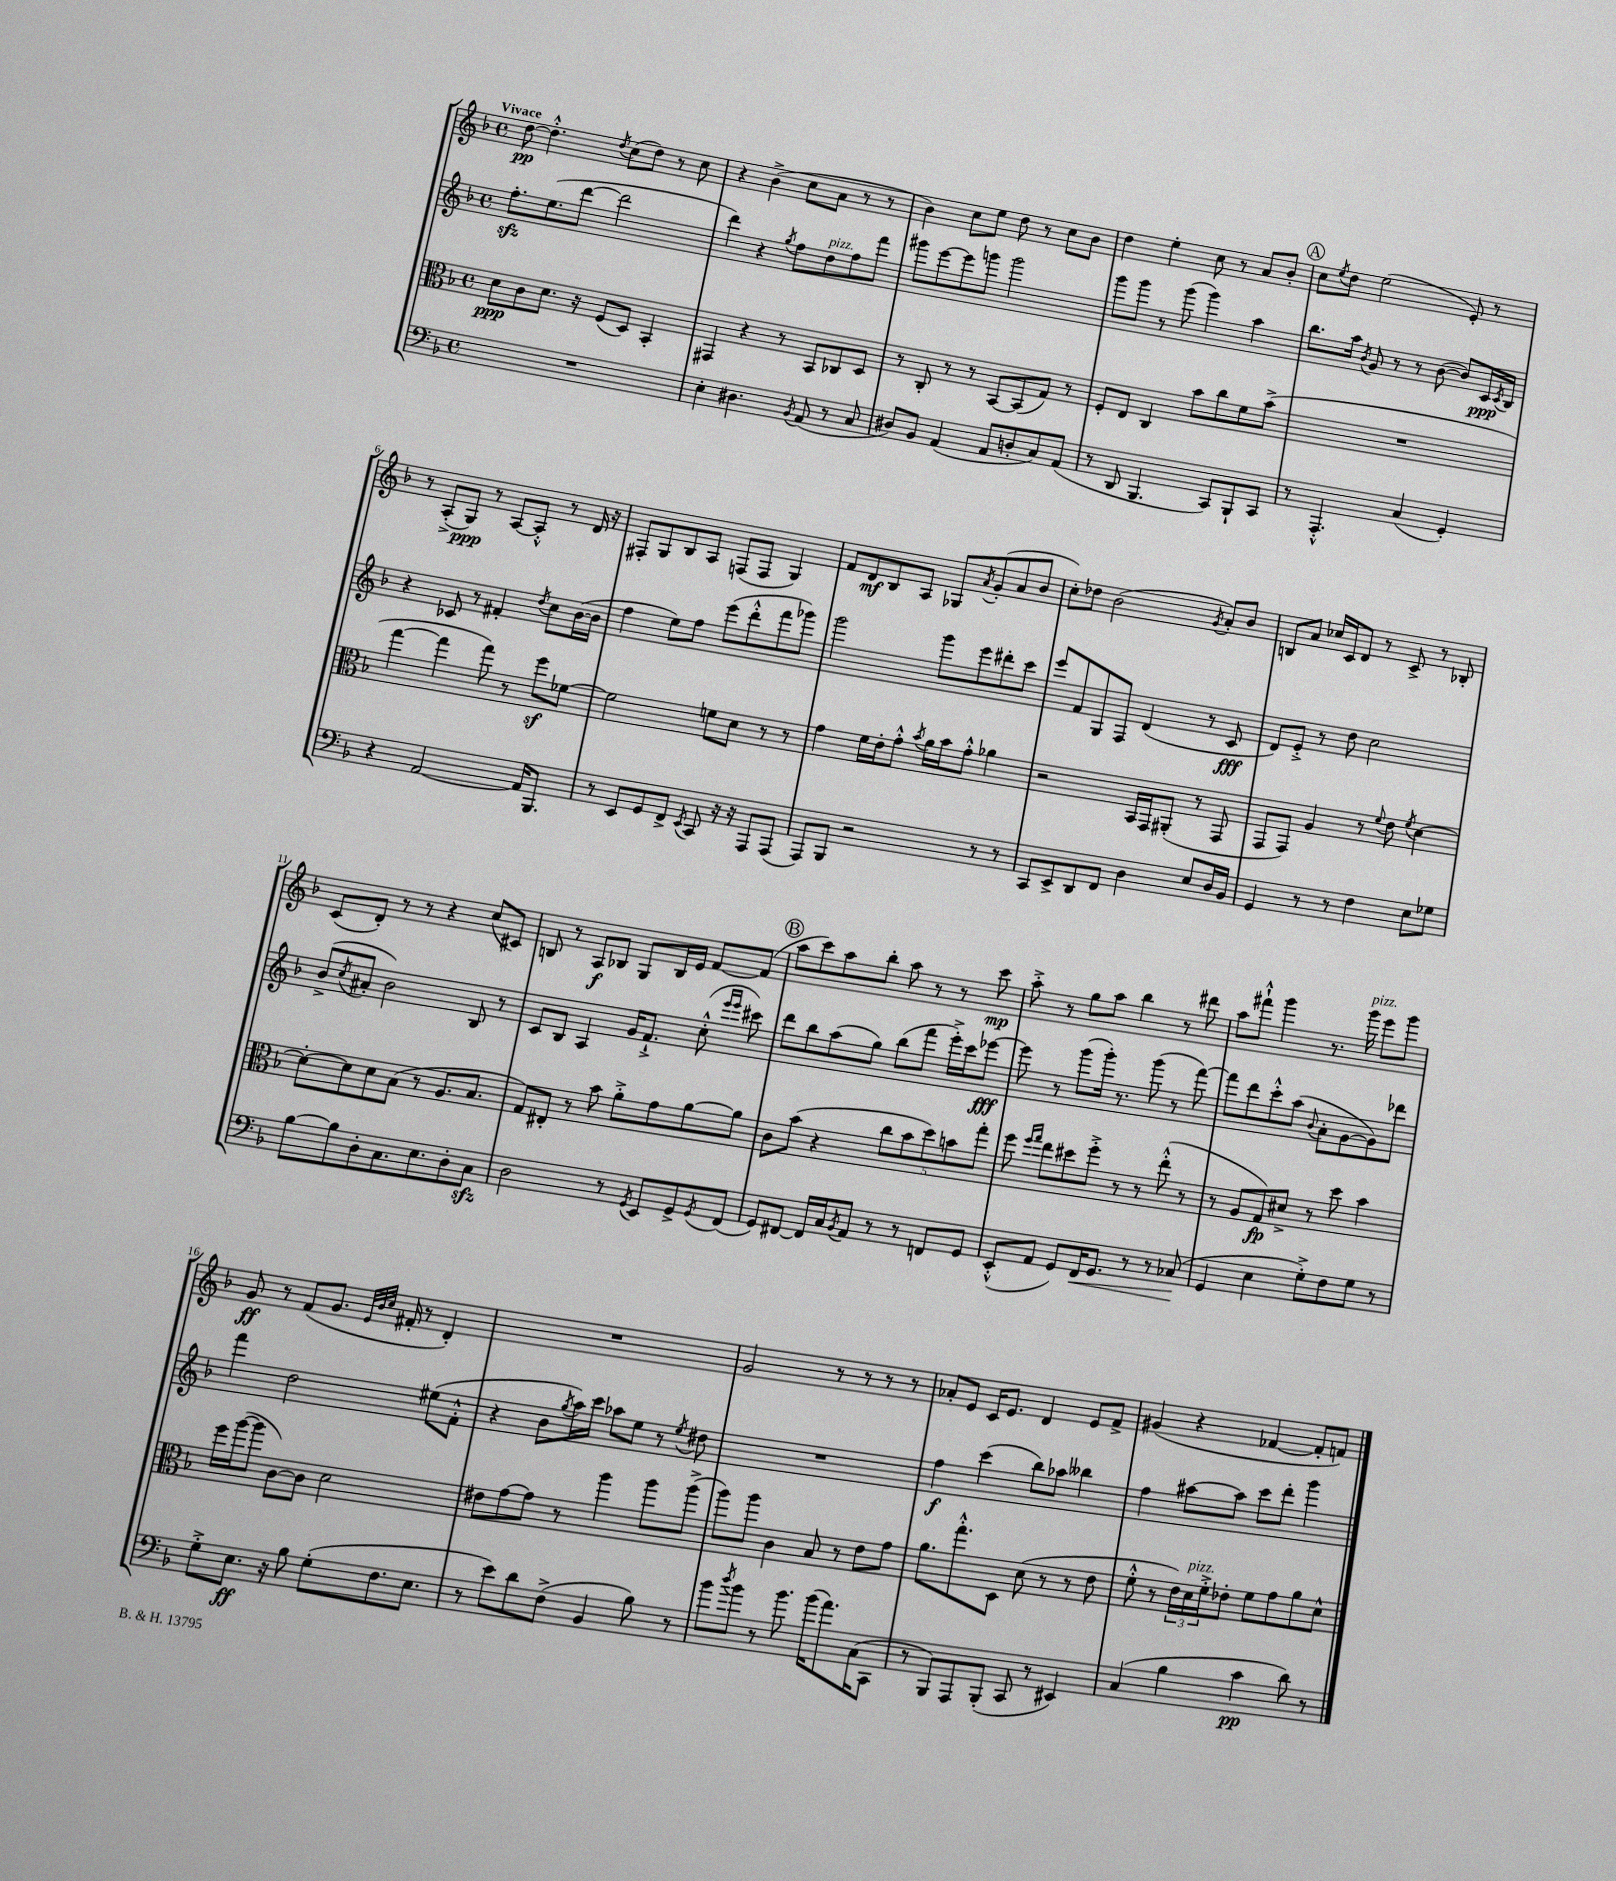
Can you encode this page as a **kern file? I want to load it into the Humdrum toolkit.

**kern	**kern	**kern	**kern
*staff4	*staff3	*staff2	*staff1
*clefF4	*clefC3	*clefG2	*clefG2
*k[b-]	*k[b-]	*k[b-]	*k[b-]
*M4/4	*M4/4	*M4/4	*M4/4
*met(c)	*met(c)	*met(c)	*met(c)
1r	8d	8.ff'	[8dd
.	8c	.	4.dd'^^]
.	.	(8.ee	.
.	8.d	.	.
.	.	[8ddd	.
.	16r	.	.
.	.	.	8qdd
.	(8F	2ddd]	(8cc
.	8D)	.	8dd)
.	4BB-'	.	8r
.	.	.	8cc
=	=	=	=
4E'	4GG#	4ddd)	4r
4.D#	4r	4r	(4b-^
.	.	8qgg	.
.	8r	8ff	8cc
8qBB-	.	.	.
(8AA	8BB-	8dd	8a
8r	8C-	8ff	8r
8C	8D	8fff	8r
=	=	=	=
8D#)	8r	8ggg#	4b-)
8BB-	8C'	[8eee	.
(4AA	8r	8eee]	8cc
.	8r	8ggg	8ee
8AA	[8BB-	2ggg	8dd
8D'	(8BB-]	.	8r
8C)	8G)	.	8cc
(8AA	8r	.	8b-
=	=	=	=
8r	8F'	8ggg	4dd
8DD	8E	8ggg	.
4.BBB-	4C	8r	4ee'
.	.	(8ggg	.
.	8b-	4ggg)	8cc
8CC)	8cc	.	8r
8BBB-`	8f	4aa	8a
8CC	(8b-^	.	8b-'
=	=	=	=
8r	1r	8.bb-	8cc
.	.	.	8qee
4.AAA'^^	.	.	8dd
.	.	16aa	.
.	.	8qb-	.
.	.	8g	(2ee
.	.	8r	.
(4C	.	8r	.
.	.	([8b-	.
4GG')	.	8b-])	8e')
.	.	16c	8r
.	.	8qc	.
.	.	16B-	.
=	=	=	=
4r	[4gg	4r	8r
.	.	.	(8A'^
[2AA	4gg]	8c-	8G)
.	.	8r	8r
.	8gg)	4f#'	[8A
.	8r	.	8A'^^]
.	.	8qdd	.
16AA]	8ff	8cc	8r
8.BBB-	.	.	.
.	[8f-	([16b-	16d
.	.	16b-]	16r
=	=	=	=
8r	2f-]	4ff	8F#'
8EE	.	.	8G
8GG	.	8ee)	8B-
8FF^	.	8ff	8A
8qEE	.	.	.
8CC	8f	(8eee	(8F
16r	8d	8ddd'^^	8F
16r	.	.	.
8AAA	8r	8fff	4G)
(8AAA	8r	8ggg-)	.
=	=	=	=
8AAA)	4g	2ggg	8f
8BBB-	.	.	8d
2r	16f	.	8B-
.	16e'	.	.
.	8g'^^	.	8A
.	8qb-	.	.
.	16a	8ggg	8G-
.	16b-	.	.
.	.	.	8qa
.	8g'^^	8eee	(8g'
8r	4a-	8ddd#'	8a
8r	.	8ccc	8b-
=	=	=	=
8CC	2r	8eee	8cc')
8EE^	.	8f	8dd-
8DD	.	8G	(2b-
8FF	.	8F	.
4D	16BB-	(4d	.
.	16GG	.	.
.	(8AA#'	.	.
.	.	.	8qg
8E	8r	8r	8a')
16D	8GG	8c	8b-
16BB-	.	.	.
=	=	=	=
4GG	8GG	8d)	8B
.	8GG)	8e'^	8a
8r	4A	8r	16cc-
.	.	.	16c
8r	.	8dd	8d
4F	8r	2cc	8r
.	8qqf	.	.
.	8e	.	8c^
.	8qf	.	.
8E	[4d	.	8r
8G-	.	.	8B-'
=	=	=	=
[8B-	8d'_	(8b-^	(8c
.	.	8qcc	.
8B-]	8d]	8a#'	8d')
8D'	8d	2b-)	8r
8.C	(8B-	.	8r
.	8r	.	4r
8.E	.	.	.
.	8.A	.	.
8D'	.	8B-	(8cc
.	8.B-	.	.
8C	.	8r	8c#)
=	=	=	=
2D	8G)	8c	8B
.	8E#'	8B-	8r
.	8r	4A	8A
.	8b-	.	8B-
8r	8a'^	16g	8G
.	.	8.f`^	.
8qGG	.	.	.
8EE	8g	.	16B-
.	.	.	16e
8GG^	[8a	(8cc'^^	[8f
.	.	16qqeee	.
8qGG	.	16qqeee	.
(8FF	8a]	8ccc#)	(8f]
=	=	=	=
8GG)	8c	8ddd	8aa
[8FF#	(8b-	8bb-	8ccc)
16FF#]	4r	(8aa	8aa
16C	.	.	.
8qBB-	.	.	.
8AA	.	8gg)	8bb-'
8r	10cc	(8bb-	8aa
.	10b-	.	.
8r	.	8fff	8r
.	10dd)	.	.
8FF	.	16eee'^)	8r
.	10b	.	.
.	.	16ccc	.
8GG	.	[8eee-	8ccc
.	10gg'	.	.
=	=	=	=
(8EE'^^	8ff	8eee-]	8aa'^
.	16qqff	.	.
.	16qqgg	.	.
8AA	8ee	8r	8r
8GG)	8dd#	(8ggg	8gg
16FF	8ff'^	16ggg')	8aa
8.GG	.	8.r	.
.	8r	.	4bb-
8r	8r	(8ggg	.
8r	(8ee'^^	8r	8r
(8C-	8r	[8fff)	8ddd#
=	=	=	=
4GG	8r	8fff]	8aa
.	8A	8ddd	8fff#`^^
4E	8G)	8ccc'^^	4ggg
.	8d#^	(8aa	.
.	.	8qqb-	.
8G'^)	8r	8a'	8.r
8F	8dd	[8g	.
.	.	.	16ggg
8G	4b-	8g])	8eee
8r	.	8ddd-	8ggg
=	=	=	=
8G'^	16ff	4fff	8g
.	([16aa	.	.
8.E	8aa]	.	8r
.	[8c)	2dd	(8f
16r	.	.	.
8B-	8c]	.	8.g
(8G'	2d	.	.
.	.	.	32qqe
.	.	.	32qqb-
.	.	.	32qqcc
.	.	.	16f#'
8.F	.	.	8r
.	.	(8ee#	4d')
8.E	.	.	.
.	.	8f'^^	.
=	=	=	=
8r	8e#	4r	1r
8e)	[8g	.	.
8d	8g]	8b-	.
.	.	8qgg	.
(8F^	8r	16aa)	.
.	.	16ccc	.
4BB-	4aa	8aa-	.
.	.	8ee	.
8B-)	8aa	8r	.
.	.	8qee	.
8r	(8aa^	8dd#	.
=	=	=	=
8b-	8aa)	1r	2g
8qdd	.	.	.
8b-	8aa	.	.
8r	4c	.	.
8.b-	.	.	.
.	8B-	.	8r
(16b-	.	.	.
8.a)	8r	.	8r
.	8e	.	8r
(16C	.	.	.
8CC	8g	.	8r
=	=	=	=
8r	8.a	4ff	8a-'
8BBB-)	.	.	8e
.	8.gg'^^	.	.
8AAA	.	(4ccc	16c
.	.	.	8.e
(8BBB-'	8D	.	.
8CC	(8d	8bb-)	4d
8r	8r	8aa-	.
4EE#)	8r	4bb--	8e
.	8e	.	8f^
=	=	=	=
(4C	8f'^^	4ff	(4g#
.	8r	.	.
4B-	24e)	[8aa#	4r
.	24d	.	.
.	24f'^	.	.
.	8e-'	8aa#]	.
4c	8f	8ccc	[4f-
.	8g	8ddd'	.
8d)	8a	4ggg	8f-']
8r	8d^^	.	8f)
==	==	==	==
*-	*-	*-	*-
